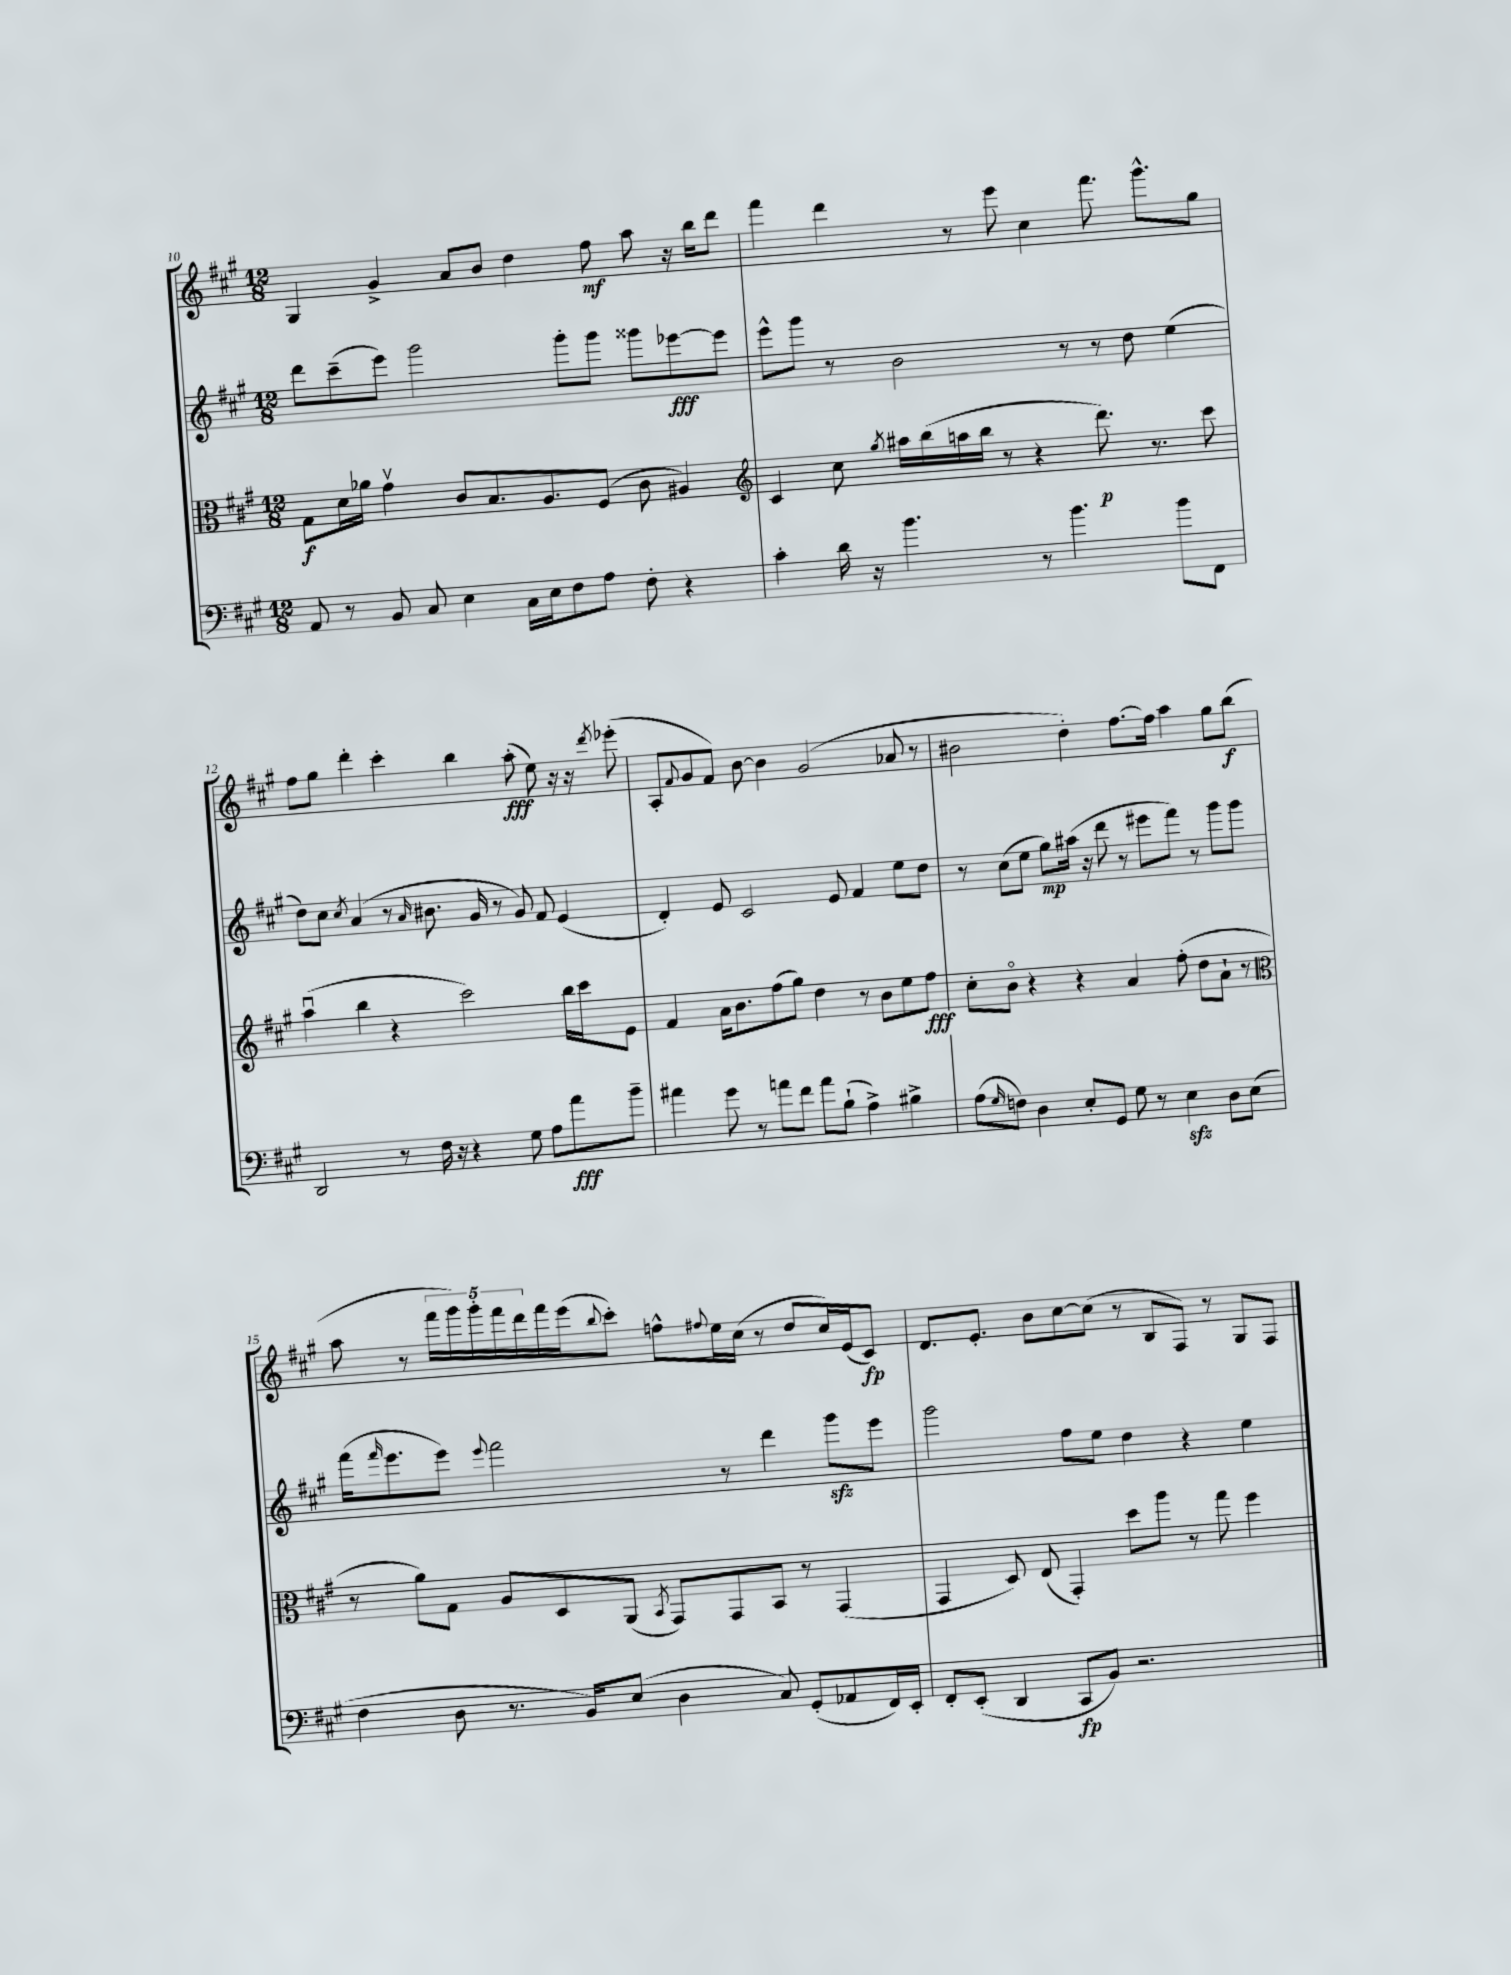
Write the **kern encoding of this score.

**kern	**kern	**kern	**kern
*staff4	*staff3	*staff2	*staff1
*clefF4	*clefC3	*clefG2	*clefG2
*k[f#c#g#]	*k[f#c#g#]	*k[f#c#g#]	*k[f#c#g#]
*M12/8	*M12/8	*M12/8	*M12/8
8AA	8G#	8ddd	4G#
8r	16d	(8ccc#~	.
.	16a-	.	.
8BB	4g#v	8eee)	4g#^
8C#	.	2ggg#	.
4E	8c#	.	8a
.	8.B	.	8b
16C#	.	.	4dd
16E	8.A	.	.
8F#	.	8ggg#'	.
8A	(8F#	8ggg#	8ff#
8F#'	8c#	8ggg##	8aa
4r	4A#)	[8eee-	16r
.	.	.	16bb
.	.	8eee-]	8ddd
=	=	=	=
*	*clefG2	*	*
4c#'	4c#	8eee^^	4fff#
.	.	8ggg#	.
16d	8cc#	8r	4ddd
16r	.	.	.
.	8qgg#	.	.
4.b	16aa#	2b	.
.	(16bb	.	.
.	16aa	.	8r
.	16bb	.	.
.	8r	.	8eee
8r	4r	.	4cc#
4.b	.	8r	.
.	8.ddd)	8r	8.fff#
.	.	8dd	.
.	8.r	.	8.ggg#^^
8b	.	(4ee	.
8FF#	8ccc#	.	8gg#
=	=	=	=
2DD	(4aau	8dd)	8ff#
.	.	8cc#	8gg#
.	.	8qcc#	.
.	4bb	(4a	4ddd'
8r	4r	8r	4ccc#'
.	.	16qqa	.
16F#	.	8.b#	.
16r	.	.	.
4r	2ccc#)	.	4bb
.	.	16g#	.
.	.	8r	.
8G#	.	8g#)	(8aa'
8A	.	8f#	8ee)
8a	16bb	(4e	16r
.	16ccc#	.	16r
.	.	.	8qddd
8b~	8e	.	(8eee-'
=	=	=	=
4a#	4f#	4d')	8A'
.	.	.	8qqf#
.	.	.	8g#
8g#	16a	8e	8f#)
.	8.b	.	.
8r	.	2c#	[8b
8a	(8ff#	.	4b]
8f#	8gg#)	.	.
8a	4dd	.	(2g#
(8B`	.	8e	.
4A^)	8r	4f#	.
.	8b	.	.
4B#^	8ee	8ee	8a-
.	8ff#	8dd	8r
=	=	=	=
(8A	8cc#'	8r	2b#
16qqG#	.	.	.
8F)	8bo	(8cc#	.
4D	4r	8ee	.
.	.	8gg#)	.
8E'	4r	(16aa#	4dd')
.	.	16r	.
8GG#	.	8ddd	.
8G#	4a	8r	[8.ff#
8r	.	8eee#	.
.	.	.	16ff#]
4E	(8ff#'	8fff#)	4aa
.	8dd	8r	.
8D	8a`	8ggg#	8gg#
(8E	8r	8ggg#	(8bb
=	=	=	=
*	*clefC3	*	*
4F#	8r	(16fff#	8aa
.	.	16qqfff#	.
.	.	8.eee	.
.	8a)	.	8r
8D	8G#	8eee)	20fff#
.	.	.	20ggg#)
.	.	.	20ggg#'
.	.	8qqeee	.
8.r	8A	2fff#	.
.	.	.	20fff#
.	.	.	20ddd
.	8D	.	16fff#
16BB)	.	.	(16eee
.	.	.	8qqbb
(8E	(8AA	.	8ccc#')
.	8qBB	.	.
4D	8GG#)	.	8ff^^
.	.	.	8qqff#
.	8GG#	8r	16ee
.	.	.	(16cc#
8C#)	8BB	4ddd	8r
(8GG#'	8r	.	8dd
8AA-	(4GG#	8ggg#	16cc#)
.	.	.	(16e
16FF#)	.	8eee	8c#)
16EE'	.	.	.
=	=	=	=
8FF#'	4GG#	2ggg#	8.d
(8EE'	.	.	.
.	.	.	8.e'
4DD	8D)	.	.
.	(8E	.	8b
8CC#	4GG#')	8ff#	[8cc#
8BB)	.	8ee	(8cc#]
2.r	8dd	4dd	8r
.	8aa	.	8B
.	8r	4r	8F#)
.	8gg#	.	8r
.	4ff#	4ee	8G#
.	.	.	8F#
==	==	==	==
*-	*-	*-	*-
